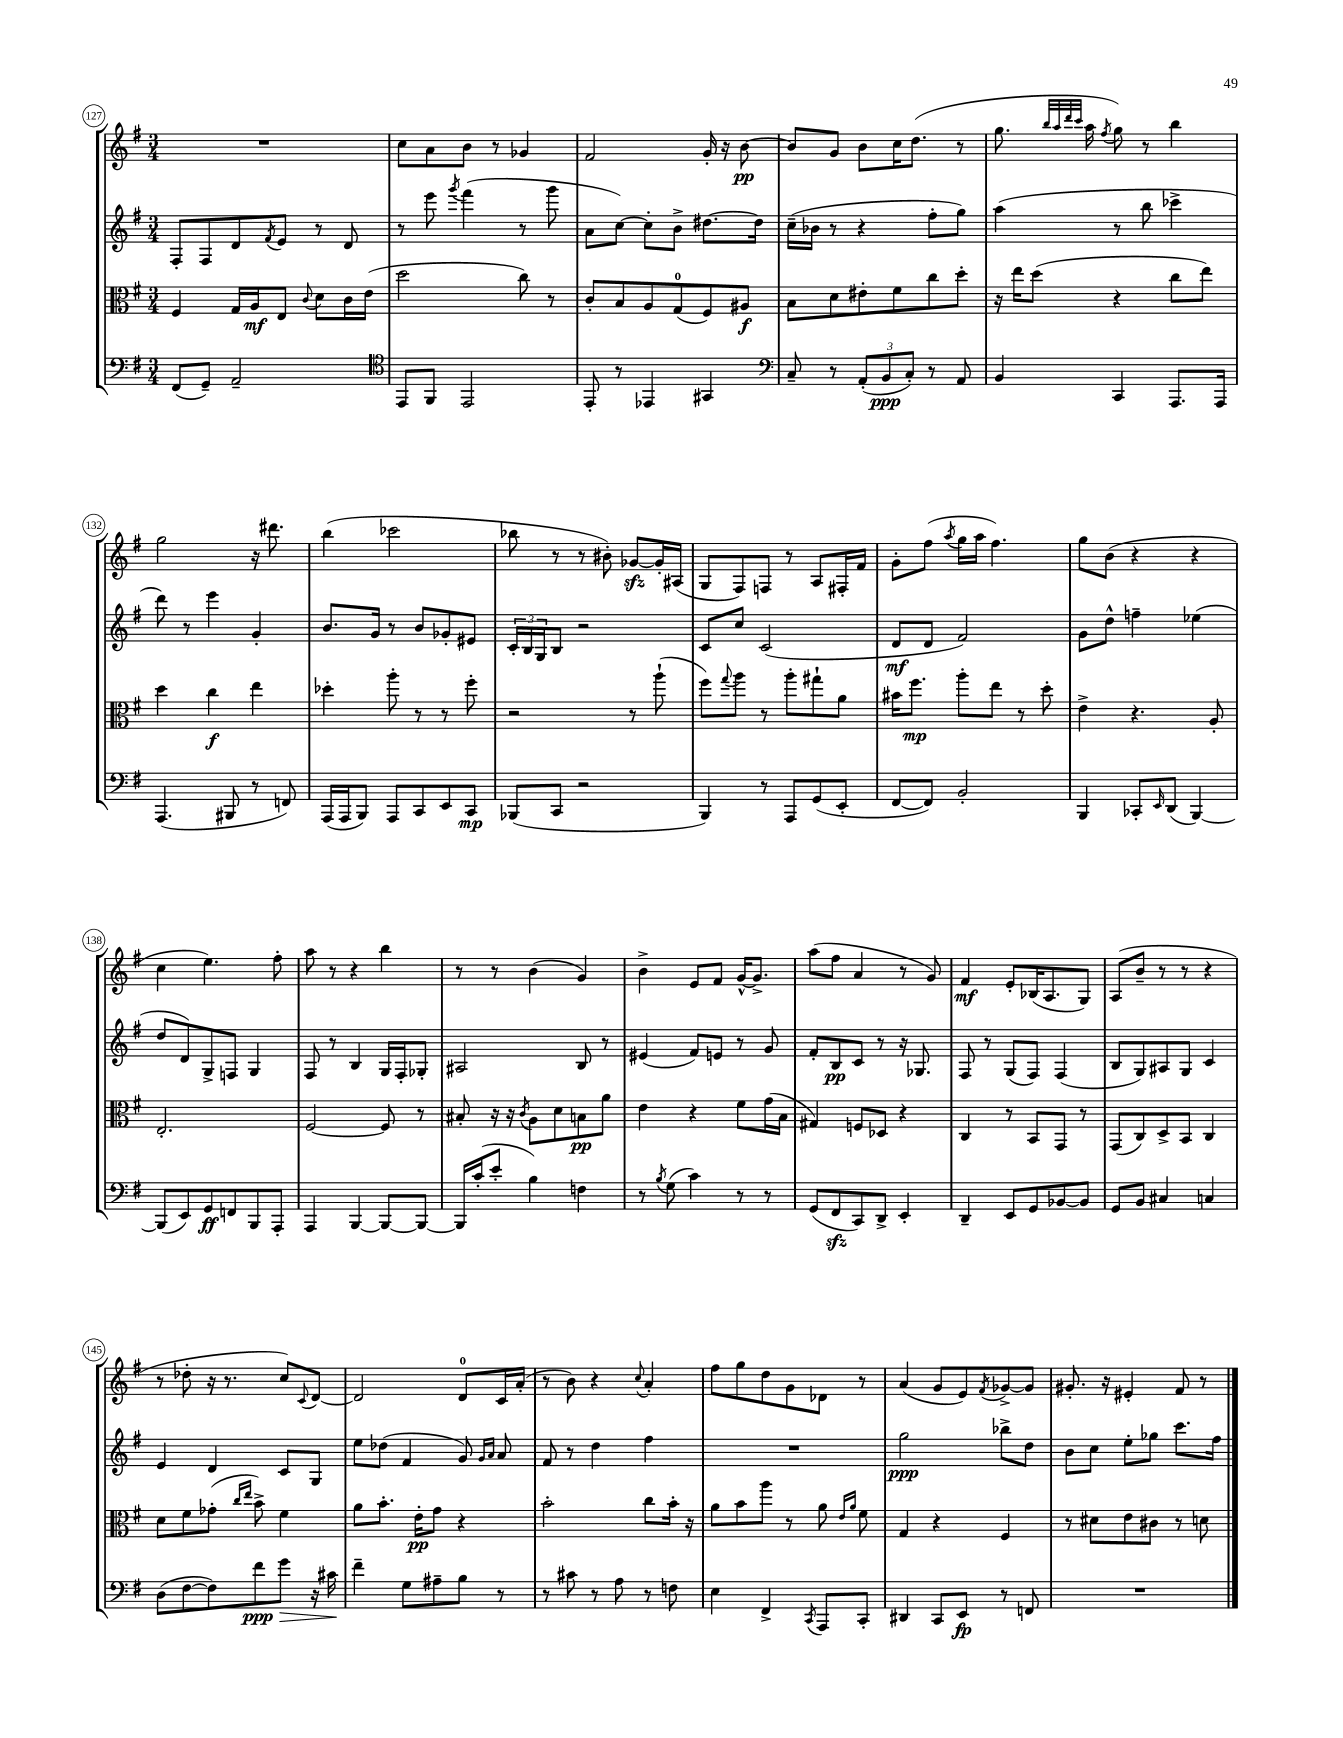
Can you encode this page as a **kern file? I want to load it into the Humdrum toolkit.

**kern	**kern	**kern	**kern
*staff4	*staff3	*staff2	*staff1
*clefF4	*clefC3	*clefG2	*clefG2
*k[f#]	*k[f#]	*k[f#]	*k[f#]
*M3/4	*M3/4	*M3/4	*M3/4
(8FF#	4F#	8F#'	2.r
8GG~)	.	8F#	.
2AA~	16G	8d	.
.	16A	.	.
.	.	8qf#	.
.	8E	8e	.
.	8qqc	.	.
.	8d	8r	.
.	16c	8d	.
.	(16e	.	.
=	=	=	=
*clefC4	*	*	*
8EE	2dd	8r	8cc
8FF#	.	8eee	8a
.	.	8qggg	.
2EE	.	(4fff#	8b
.	.	.	8r
.	8cc)	8r	4g-
.	8r	8ggg	.
=	=	=	=
8EE'	8c'	8a	2f#
8r	8B	[8cc)	.
4EE-	8A	8cc']	.
.	(8G	8b^	.
4GG#	8F#)	[8.dd#	16g'
.	.	.	16r
.	8A#	.	[8b
.	.	16dd#]	.
=	=	=	=
*clefF4	*	*	*
8C~	8B	(16cc~	8b]
.	.	16b-	.
8r	8d	8r	8g
(12AA'	8e#'	4r	8b
12BB	.	.	.
.	8f#	.	16cc
12C')	.	.	.
.	.	.	(8.dd
8r	8cc	8ff#'	.
8AA	8dd'	8gg)	8r
=	=	=	=
4BB	16r	(4aa	8.gg
.	16ee	.	.
.	(8dd	.	.
.	.	.	32qqbb
.	.	.	32qqaa
.	.	.	32qqddd
.	.	.	32qqccc
.	.	.	16aa
.	.	.	8qff#
4CC	4r	8r	8gg)
.	.	8bb	8r
8.AAA	8cc	4ccc-^	4bb
.	8ee)	.	.
16AAA	.	.	.
=	=	=	=
(4.AAA	4dd	8ddd)	2gg
.	.	8r	.
.	4cc	4eee	.
8BBB#	.	.	.
8r	4ee	4g'	16r
.	.	.	8.ddd#
8FF)	.	.	.
=	=	=	=
(16AAA	4dd-'	8.b	(4bb
16AAA	.	.	.
8BBB)	.	.	.
.	.	16g	.
8AAA	8aa'	8r	2ccc-
8CC	8r	8b	.
8EE	8r	8g-'	.
8CC	8ff#'	8e#	.
=	=	=	=
(8BBB-	2r	24c'	8bb-
.	.	24B	.
.	.	24G	.
8CC	.	8B	8r
2r	.	2r	8r
.	.	.	8b#')
.	8r	.	[8g-
.	(8aa`	.	16g-']
.	.	.	(16A#
=	=	=	=
4BBB)	8ff#)	8c	8G
.	8qqgg	.	.
.	8aa	8cc	8F#)
8r	8r	(2c	8F
8AAA	8aa'	.	8r
(8GG	8gg#`	.	8A
8EE'	8a	.	16F#'
.	.	.	16f#
=	=	=	=
[8FF#	16b#	8d	8g'
.	8.ff#	.	.
8FF#])	.	8d	(8ff#
.	.	.	8qaa
2BB'	8aa'	2f#)	16gg
.	.	.	16aa
.	8ee	.	4.ff#)
.	8r	.	.
.	8dd'	.	.
=	=	=	=
4BBB	4e^	8g	8gg
.	.	8dd^^	(8b
8CC-'	4.r	4ff~	4r
16qqEE	.	.	.
(8DD	.	.	.
[4BBB)	.	(4ee-	4r
.	8A'	.	.
=	=	=	=
(8BBB]	2.E'	8dd	4cc
8EE)	.	8d)	.
8GG	.	8G^	4.ee)
8FF	.	8F	.
8BBB	.	4G	.
8AAA'	.	.	8ff#'
=	=	=	=
4AAA	[2F#	8F#	8aa
.	.	8r	8r
[4BBB	.	4B	4r
8BBB_	8F#]	16G	4bb
.	.	16F#'	.
8BBB_	8r	8G-'	.
=	=	=	=
16BBB]	8B#'	2A#	8r
(16c'	.	.	.
8e'	16r	.	8r
.	16r	.	.
.	8qc	.	.
4B)	8A	.	(4b
.	8d	.	.
4F	8B	8B	4g)
.	8a	8r	.
=	=	=	=
8r	4e	(4e#	4b^
8qB	.	.	.
(8G	.	.	.
4c)	4r	8f#)	8e
.	.	8e	8f#
8r	8f#	8r	[16g^^
.	.	.	8.g^]
8r	(16g	8g	.
.	16B	.	.
=	=	=	=
(8GG	4G#)	8f#'	(8aa
8FF#	.	8B	8ff#
8CC)	8F	8c	4a
8DD^	8D-	8r	.
4EE'	4r	16r	8r
.	.	8.G-	.
.	.	.	8g)
=	=	=	=
4DD~	4C	8F#	4f#
.	.	8r	.
8EE	8r	(8G	8e'
8GG	8BB	8F#)	(16B-
.	.	.	8.A
[8BB-	8GG	(4F#	.
8BB-]	8r	.	8G)
=	=	=	=
8GG	(8GG	8B	(8A
8BB	8C)	8G)	8b~
4C#	8D^	8A#	8r
.	8BB	8G	8r
4C	4C	4c	4r
=	=	=	=
(8D	8d	4e	8r
[8F#	8f#	.	8dd-'
8F#])	(8g-'	4d	16r
.	.	.	8.r
.	16qqcc	.	.
.	16qqee	.	.
8f#	8b^)	.	.
8g	4f#	8c	8cc)
.	.	.	8qqc
16r	.	8G	[8d
16c#	.	.	.
=	=	=	=
4f#~	8a	8ee	2d]
.	8.b'	(8dd-	.
8G	.	4f#	.
.	16e'	.	.
8A#~	8g	.	.
8B	4r	8g)	8d
.	.	16qqg	.
.	.	16qqa	.
8r	.	8a	16c
.	.	.	(16a'
=	=	=	=
8r	2b'	8f#	8r
8c#	.	8r	8b)
8r	.	4dd	4r
8A	.	.	.
.	.	.	8qqcc
8r	8cc	4ff#	4a'
8F	16b'	.	.
.	16r	.	.
=	=	=	=
4E	8a	2.r	8ff#
.	8b	.	8gg
4FF#^	8aa	.	8dd
.	8r	.	8g
8qCC	.	.	.
8AAA	8a	.	8d-
.	16qqe	.	.
.	16qqa	.	.
8CC'	8f#	.	8r
=	=	=	=
4DD#	4G	2gg	(4a
8CC	4r	.	8g
8EE	.	.	8e)
.	.	.	8qf#
8r	4F#	8bb-^	[8g-^
8FF	.	8dd	8g-]
=	=	=	=
2.r	8r	8b	8.g#'
.	8d#	8cc	.
.	.	.	16r
.	8e	8ee'	4e#'
.	8c#	8gg-	.
.	8r	8.ccc	8f#
.	8d	.	8r
.	.	16ff#	.
==	==	==	==
*-	*-	*-	*-
